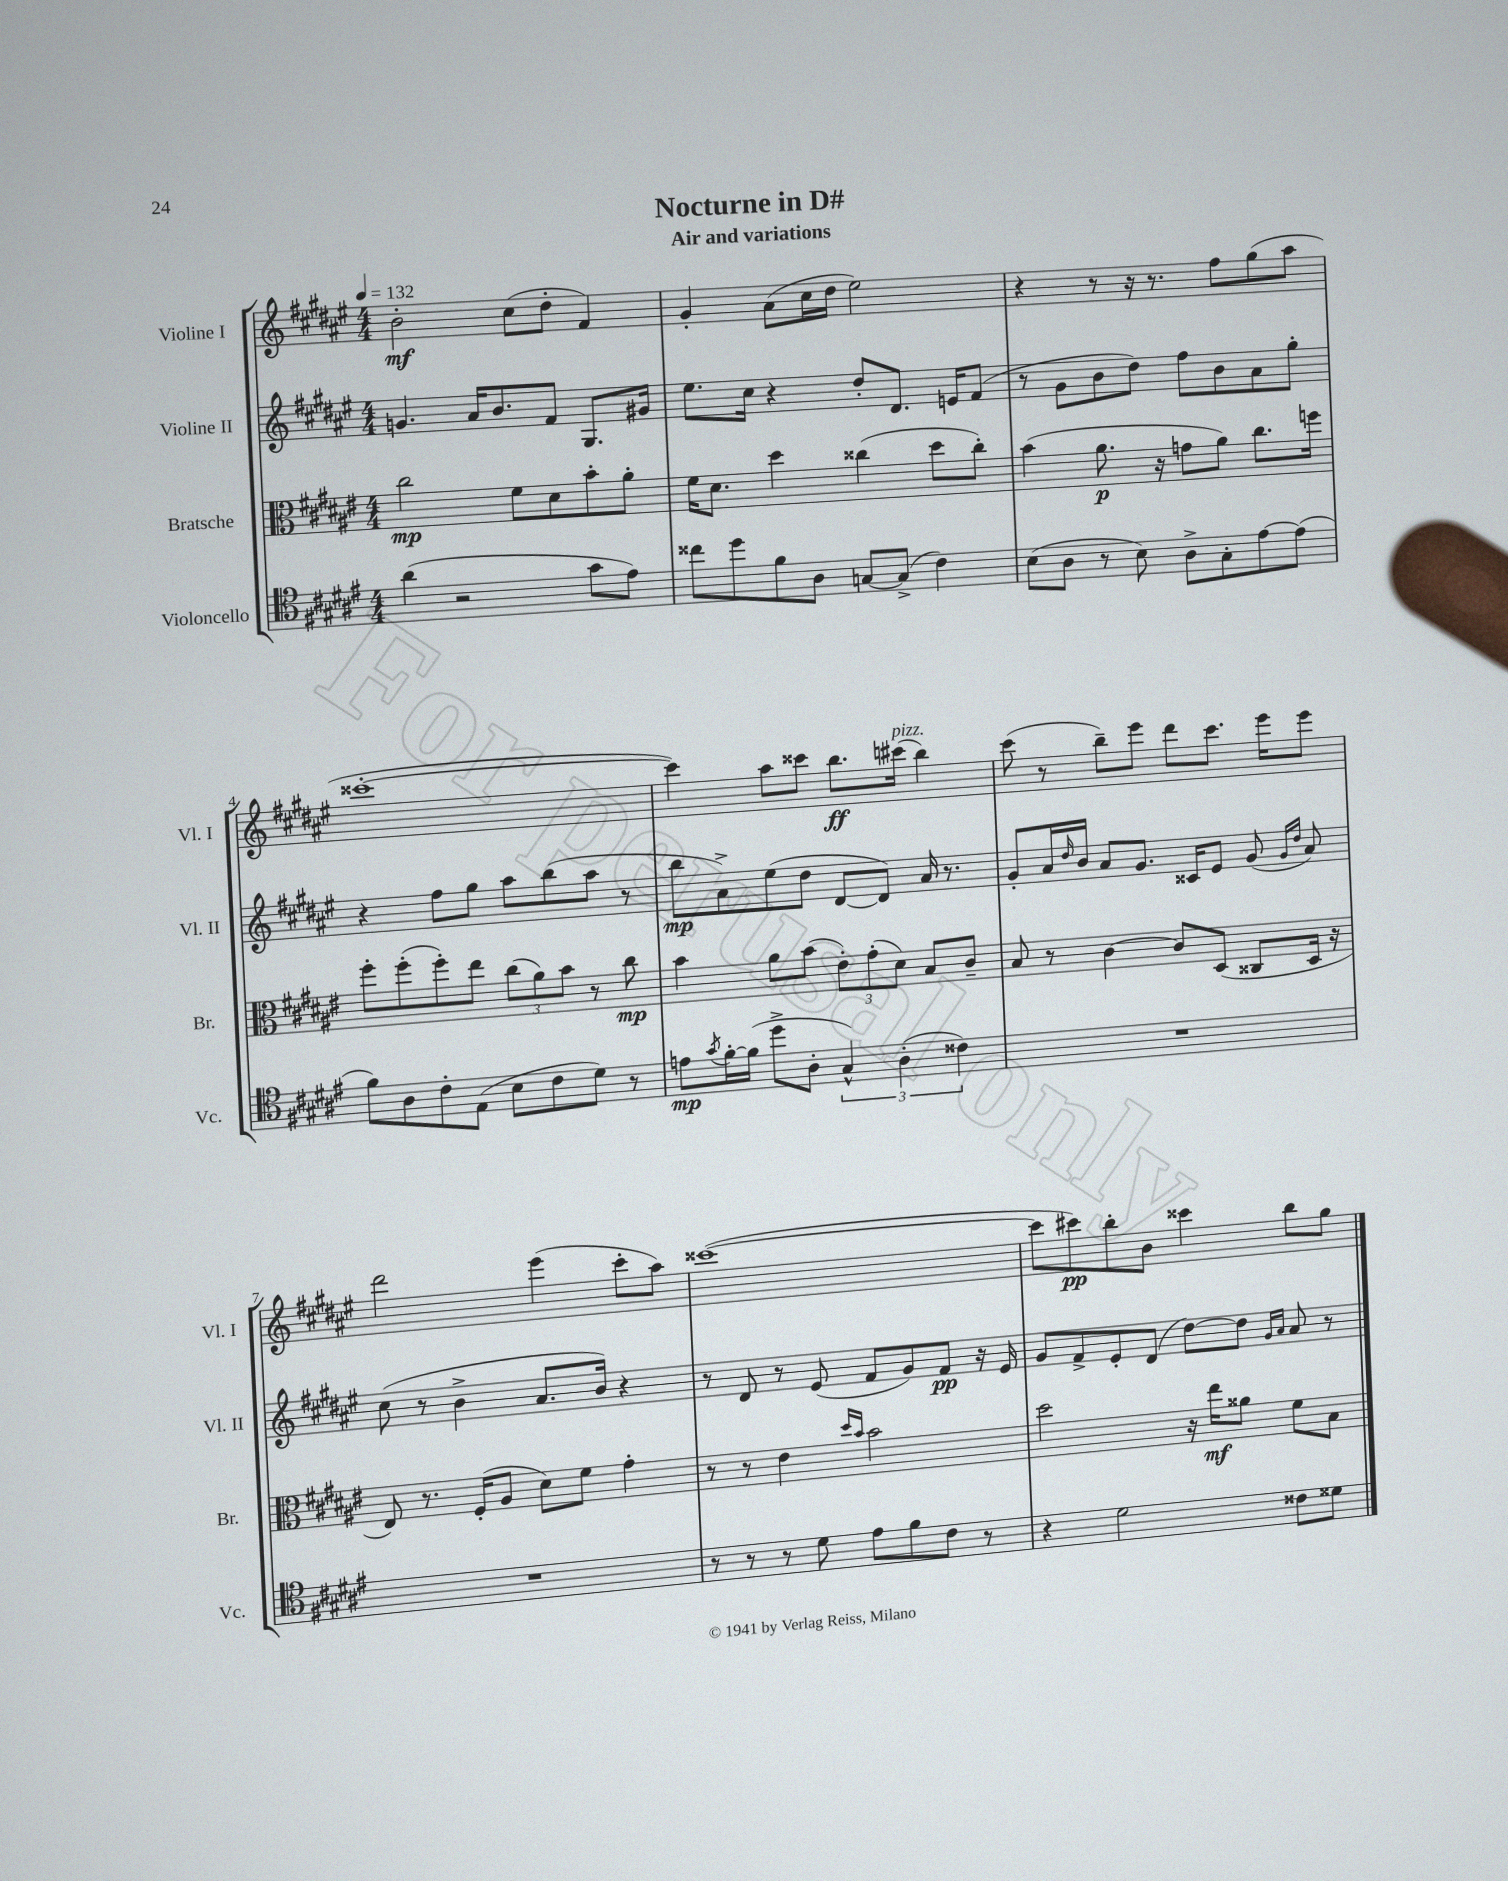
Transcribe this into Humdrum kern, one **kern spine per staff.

**kern	**kern	**kern	**kern
*staff4	*staff3	*staff2	*staff1
*clefC4	*clefC3	*clefG2	*clefG2
*k[f#c#g#d#a#e#]	*k[f#c#g#d#a#e#]	*k[f#c#g#d#a#e#]	*k[f#c#g#d#a#e#]
*M4/4	*M4/4	*M4/4	*M4/4
*MM132	*MM132	*MM132	*MM132
(4a#\	2cc#\	4.g/	2b'\
2r	.	.	.
.	.	16a#/LK	.
.	.	8.b/	.
.	8f#\L	.	(8cc#\L
.	8d#\	8f#/J	8dd#'\J
8g#\L	8b'\	8.G#/L	4f#/)
8e#\J)	8a#'\J	.	.
.	.	16g#/Jk	.
=	=	=	=
8cc##\L	16f#\LK	8.ee#\L	4g#'/
.	8.d#\J	.	.
8dd#\	.	.	.
.	.	16cc#\Jk	.
8f#\	4dd#\	4r	(8a#\L
8A#\J	.	.	16cc#\L
.	.	.	16dd#\JJ
[8G/L	(4cc##\	8dd#'/L	2ee#\)
(8G^/]J	.	8.d#/J	.
4c#\)	8dd#\L	.	.
.	.	16e/LK	.
.	8cc##'\J)	(8f#/J	.
=	=	=	=
(8B\L	(4b\	8r	4r
8A#\J	.	8g#\L	.
8r	8.a#\	8b\	8r
8B\)	.	8dd#\J)	16r
.	16r	.	8.r
8A#^\L	8g\L	8ff#\L	.
8G#'\	8a#\J)	8b\	8ff#\L
[8e#\	8.cc#\L	8a#\	(8gg#\
(8e#\]J	.	8gg#'\J	8aa#\J
.	16ff\Jk	.	.
=	=	=	=
8f#\L)	8ff#'\L	4r	[1ccc##'
8A#\	(8ff#'\	.	.
8c#'\	8ff#'\)	8ff#\L	.
(8E#\J	8ee#\J	8gg#\J	.
8B\L	(12cc#\L	8aa#\L	.
.	12a#\)	.	.
8c#\	.	(8bb\	.
.	12b\J	.	.
8d#\J)	8r	8aa#\J	.
8r	8cc#\	8r	.
=	=	=	=
8e\L	4b\	8bb\L	4ccc##\])
8qg#/	.	.	.
[16f#'\L	.	8a#^\)	.
(16f#\]JJ	.	.	.
8dd#^\L	8a#\L	(8ee#\	8aa#\L
8A#'\J	(8b\J	8dd#\J	8ccc##\J
6G#^^/)	12e#'\L)	[8d#/L	8.bb\L
.	(12g#'\	.	.
.	.	8d#/]J)	.
(6A#'\	12d#\J)	.	.
.	.	.	(16ccc#\Jk
.	8B/L	16a#/	4bb\)
.	.	8.r	.
6c##\)	.	.	.
.	8c#~/J	.	.
=	=	=	=
1r	8B/	8g#'/L	(8ccc#\
.	8r	16a#/L	8r
.	.	16qqdd#/	.
.	.	16b/JJ	.
.	[4c#\	8a#/L	8bb~\L)
.	.	8.g#/J	8eee#\J
.	8c#/]L	.	8ddd#\L
.	.	16c##/LK	.
.	(8D#/J	8e#/J	8.ccc#\J
.	8C##/L	(8g#/	.
.	.	.	16eee#\LK
.	.	16qqg#/LL	.
.	.	16qqdd#/JJ	.
.	16D#/Jk	8a#/)	8eee#\J
.	16r	.	.
=	=	=	=
1r	8E#/)	(8cc#\	2ddd#\
.	8.r	8r	.
.	.	4b^\	.
.	(16F#'/LK	.	.
.	8A#/J	.	.
.	8d#\L)	8.a#/L	(4eee#\
.	8f#\J	.	.
.	.	16b/Jk)	.
.	4g#'\	4r	8ccc#'\L
.	.	.	8aa#\J)
=	=	=	=
8r	8r	8r	([1ccc##
8r	8r	8d#/	.
8r	4e#\	8r	.
8d#\	.	(8e#/	.
.	16qqdd#/LL	.	.
.	16qqb/JJ	.	.
8e#\L	2b\	8f#/L	.
8f#\	.	8g#/)	.
8c#\J	.	8f#/J	.
8r	.	16r	.
.	.	16e#/	.
=	=	=	=
4r	2dd#\	8g#/L	8ccc##\]L
.	.	8f#^/	8ccc#\)
2d#\	.	8e#'/	8bb'\
.	.	(8d#/J	8b\J
.	16r	[8dd#\L)	4ccc##\
.	16ee#\LK	.	.
.	8a##\J	8dd#\]J	.
.	.	16qqg#/LL	.
.	.	16qqa#/JJ	.
8c##\L	8f#\L	8a#/	8bb\L
8d##\J	8B\J	8r	8gg#\J
==	==	==	==
*-	*-	*-	*-
